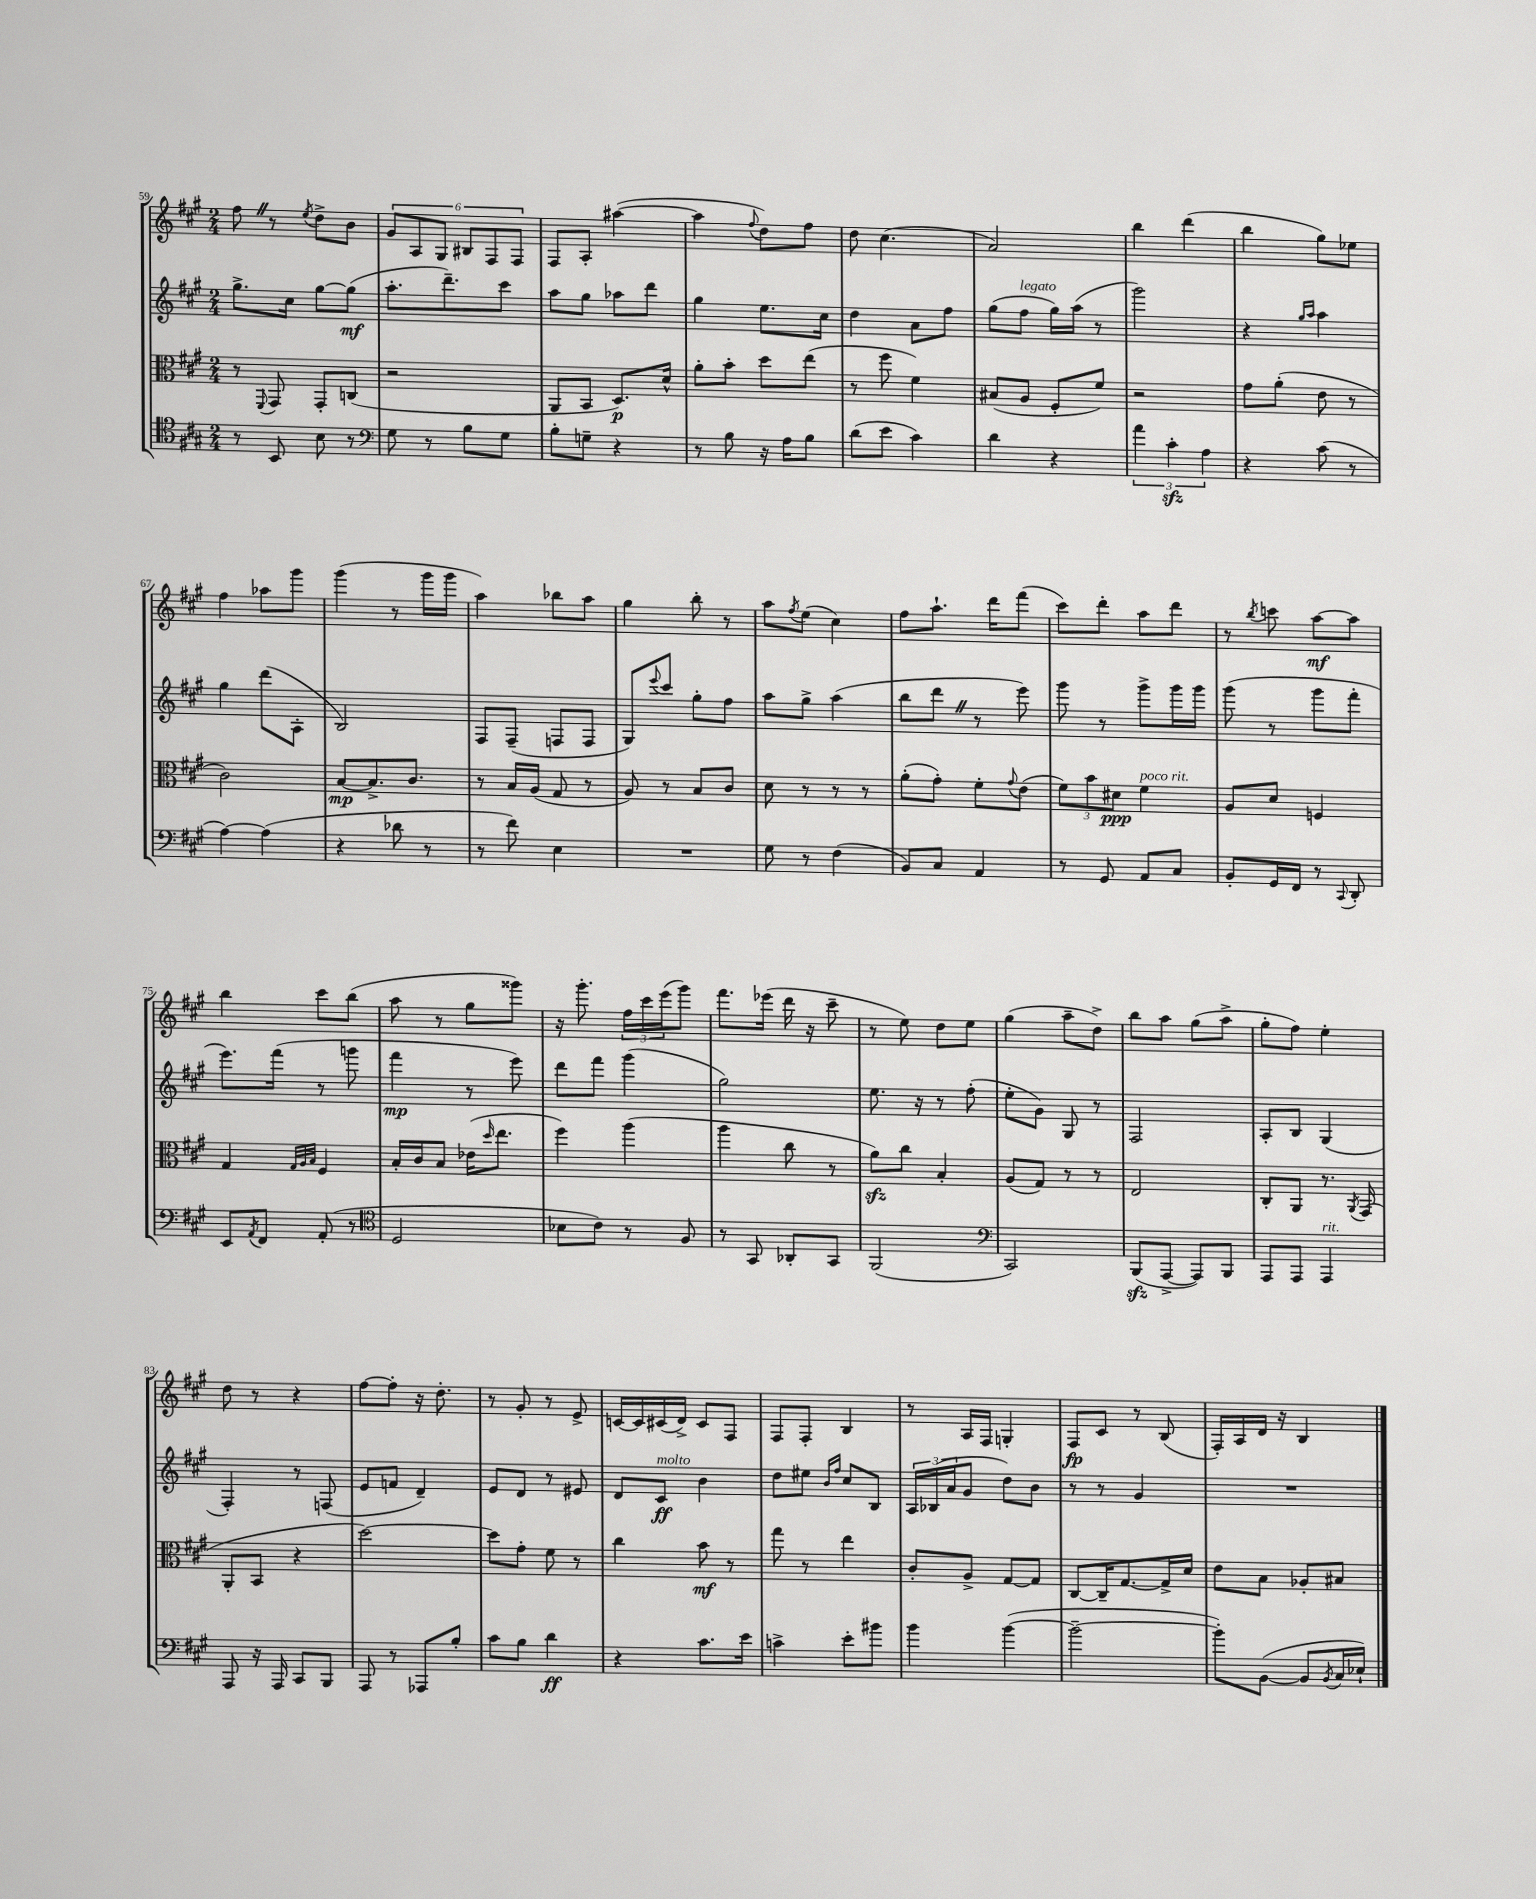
<<
\new StaffGroup <<
\new Staff = "s0" {
    \clef treble \key a \major \numericTimeSignature \time 2/4
    fis''8 \once \override BreathingSign.text = \markup { \musicglyph "scripts.caesura.straight" } \breathe r8 \acciaccatura { e''8 } d''8-> b'8 |
    \tuplet 6/4 { gis'8 a8 gis8 bis8 fis8 fis8 } |
    fis8 a8-. ais''4~( |
    ais''4 \appoggiatura { fis''8 } d''8) fis''8 |
    d''8 cis''4.( |
    a'2) |
    b''4 d'''4( |
    b''4 gis''8) ees''8 |
    fis''4 aes''8 gis'''8 |
    gis'''4( r8 gis'''16 gis'''16 |
    a''4) bes''8 a''8 |
    gis''4 b''8-. r8 |
    a''8 \acciaccatura { fis''8 } e''8( cis''4) |
    fis''8 a''8.-! d'''16 fis'''8( |
    cis'''8) d'''8-. a''8 d'''8 |
    r8 \acciaccatura { b''8 } c'''8 a''8~\mf a''8 |
    b''4 cis'''8 b''8( |
    a''8 r8 gis''8 gisis'''8) |
    r16 gis'''8.-. \tuplet 3/2 { fis''16 cis'''16 e'''16( } gis'''8) |
    fis'''8. ees'''16( d'''16 r16 cis'''8-- |
    r8 e''8) d''8 e''8 |
    gis''4( a''8-- d''8->) |
    b''8 a''8 gis''8( a''8-> |
    gis''8-. fis''8) e''4-. |
    d''8 r8 r4 |
    fis''8~ fis''8-. r16 d''8.-. |
    r8 gis'8-. r8 e'8-> |
    c'16~ c'16 cis'16( d'16->) cis'8 fis8 |
    fis8 fis8-. b4 |
    r8 a16 fis16 g4-. |
    fis8\fp cis'8 r8 b8( |
    fis16-.) a16 d'16 r16 b4 \bar "|." |
}
\new Staff = "s1" {
    \clef treble \key a \major \numericTimeSignature \time 2/4
    gis''8.-> cis''16 gis''8~ gis''8\mf( |
    a''8.-. d'''8.--) cis'''8 |
    a''8 gis''8 aes''8 d'''8 |
    gis''4 e''8. cis''16 |
    d''4 a'8 fis''8 |
    gis''8( fis''8^\markup { \italic "legato" } gis''16) a''16( r8 |
    gis'''2) |
    r4 \grace { gis''16 a''16 } a''4 |
    gis''4 d'''8( a8-. |
    b2) |
    fis8 fis8--( f8 f8 |
    gis8) \appoggiatura { e'''8 } cis'''8 gis''8-. fis''8 |
    a''8 gis''8-> a''4( |
    b''8 d'''8 \once \override BreathingSign.text = \markup { \musicglyph "scripts.caesura.straight" } \breathe r8 e'''8) |
    gis'''8 r8 gis'''8-> gis'''16 gis'''16 |
    gis'''8( r8 gis'''8 fis'''8-. |
    e'''8.) fis'''16( r8 g'''8 |
    fis'''4\mp r8 e'''8) |
    d'''8 fis'''8 gis'''4( |
    gis''2) |
    e''8. r16 r8 fis''8-.( |
    e''8-. gis'8) gis8 r8 |
    fis2 |
    a8-. b8 gis4( |
    fis4-.) r8 f8( |
    e'8 f'8 d'4--) |
    e'8 d'8 r8 eis'8 |
    d'8 cis'8\ff^\markup { \italic "molto" } b'4 |
    d''8 eis''8 \grace { b'16 fis''16 } cis''8 b8 |
    \tuplet 3/2 { a16 bes16( a'16 } gis'8 d''8) b'8 |
    r8 r8 gis'4 |
    R2 \bar "|." |
}
\new Staff = "s2" {
    \clef alto \key a \major \numericTimeSignature \time 2/4
    r8 \appoggiatura { fis,8 } gis,8 gis,8-. c8( |
    r2 |
    a,8 b,8 d8.\p) d'16-^ |
    a'8-. b'8-. d''8 e''8( |
    r8 fis''8 fis'4) |
    bis8( a8 fis8-. fis'8) |
    r2 |
    gis'8 a'8-.( e'8 r8 |
    cis'2) |
    b8~\mp b8.-> cis'8. |
    r8 b16 a16( gis8 r8 |
    a8) r8 b8 cis'8 |
    d'8 r8 r8 r8 |
    a'8-.( gis'8-.) fis'8-. \appoggiatura { gis'8 } e'8( |
    \tuplet 3/2 { fis'8) b'8 dis'8\ppp } fis'4^\markup { \italic "poco rit." } |
    a8 d'8 f4 |
    gis4 \grace { gis32 a32 b32 } fis4 |
    b16-. cis'16 b8 ees'16( \grace { d''16 } e''8. |
    fis''4) a''4( |
    a''4 cis''8 r8 |
    a'8\sfz) cis''8 b4-. |
    a8( gis8) r8 r8 |
    e2 |
    cis8-. a,8 r8. \acciaccatura { a,8 } gis,16( |
    a,8-. b,8 r4 |
    d''2~) |
    d''8 gis'8-. fis'8 r8 |
    cis''4 b'8\mf r8 |
    gis''8 r8 e''4 |
    cis'8-. a8-> gis8~ gis8 |
    cis8~ cis16-- gis8.~ gis16-> d'16 |
    e'8 b8 aes8-. bis8 \bar "|." |
}
\new Staff = "s3" {
    \clef tenor \key a \major \numericTimeSignature \time 2/4
    r8 b,8 b8 r8 |
    \clef bass gis8 r8 b8 gis8 |
    b8-. g8-- r4 |
    r8 b8 r16 a16 b8 |
    d'8( e'8 cis'4) |
    d'4 r4 |
    \tuplet 3/2 { a'4 cis'4-.\sfz a4 } |
    r4 cis'8( r8 |
    a4~) a4( |
    r4 des'8 r8 |
    r8 fis'8) e4 |
    R2 |
    gis8 r8 fis4( |
    b,8) cis8 a,4 |
    r8 gis,8 a,8 cis8 |
    b,8-. gis,16 fis,16 r8 \appoggiatura { cis,8 } d,8-. |
    e,8 \acciaccatura { a,8 } fis,8 a,8-.( r8 |
    \clef tenor d2 |
    bes8 cis'8) r8 fis8 |
    r8 gis,8 aes,8-. gis,8 |
    fis,2( |
    \clef bass cis,2) |
    b,,8\sfz( a,,8~-> a,,8) b,,8 |
    a,,8 a,,8 a,,4^\markup { \italic "rit." } |
    a,,8 r16 a,,16 cis,8 b,,8 |
    a,,8 r8 aes,,8 b8-. |
    cis'8 b8 d'4\ff |
    r4 cis'8. e'16 |
    c'4-> e'8-. bis'8 |
    b'4 b'4~( |
    b'2~-- |
    b'8-.) b,8~( b,8 \acciaccatura { b,8 } cis16 ees16-!) \bar "|." |
}
>>
>>
\layout { \context { \Score currentBarNumber = #59 } }
